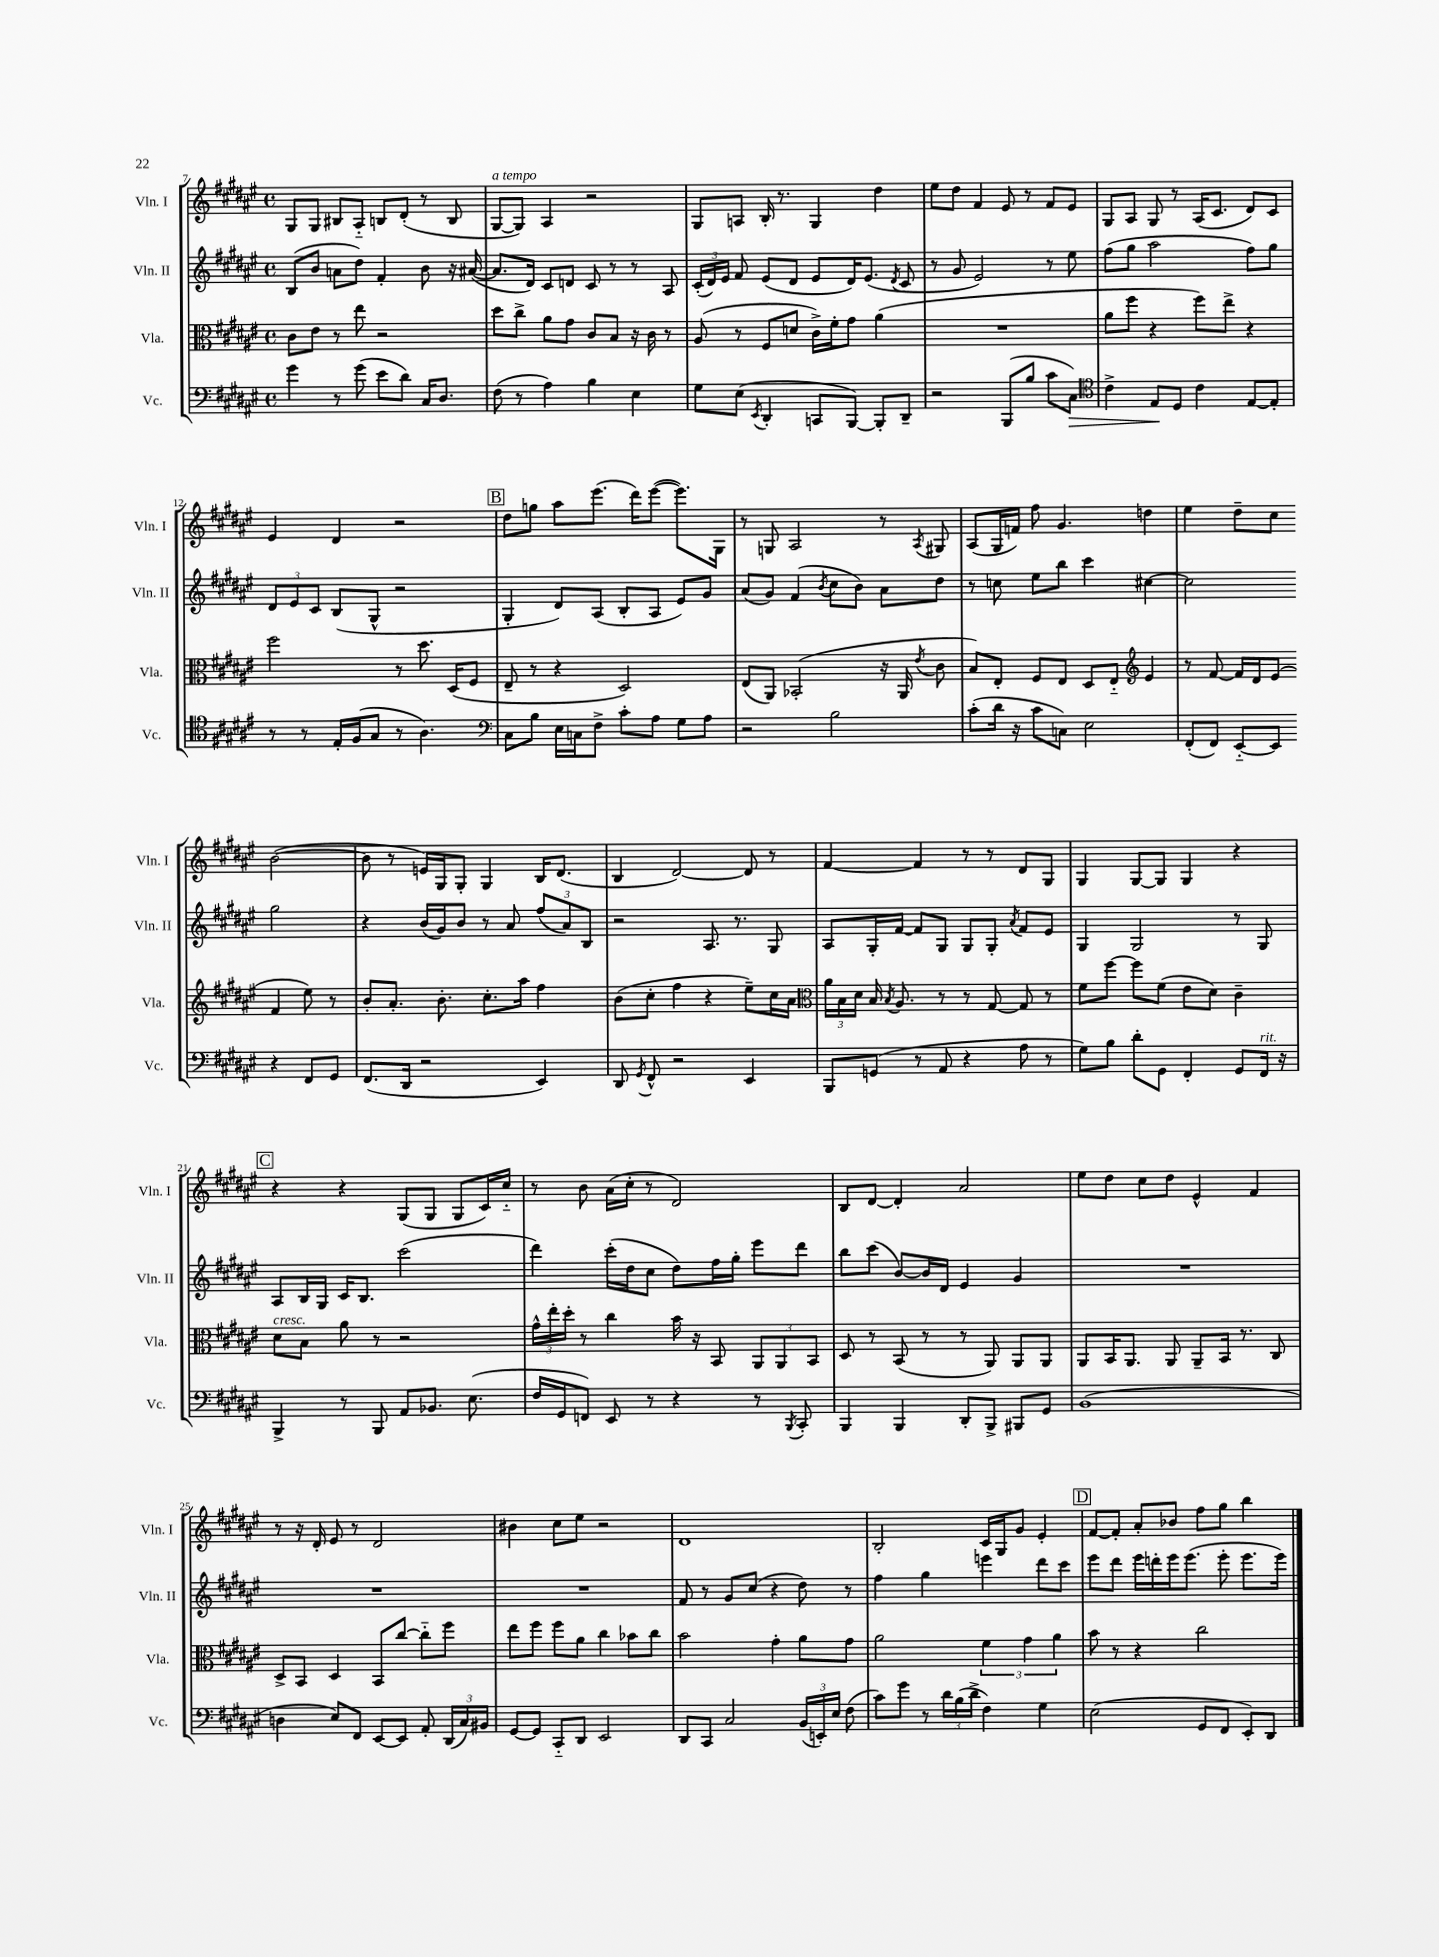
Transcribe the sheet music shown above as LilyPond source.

<<
\new StaffGroup <<
\new Staff = "s0" \with { instrumentName = "Vln. I" shortInstrumentName = "Vln. I" } {
    \clef treble \key fis \major \defaultTimeSignature \time 4/4
    \autoBeamOff gis8[ gis8] bis8[ ais8]-_ b8[ dis'8]-.( r8 b8 |
    gis8[~^\markup { \italic "a tempo" } gis8]) ais4 r2 |
    gis8[ a8] b16-. r8. gis4 dis''4 |
    eis''8[ dis''8] fis'4 eis'8 r8 fis'8[ eis'8] |
    gis8[ ais8] gis8 r8 ais16[( cis'8.] dis'8[) cis'8] |
    eis'4 dis'4 r2 |
    \mark \markup { \box "B" } dis''8[ g''8] ais''8[ eis'''8.]( dis'''16[) eis'''8]~( eis'''8.[) gis16] |
    r8 g8 ais2 r8 \acciaccatura { ais8 } gis8 |
    ais8[( gis16 f'16]) fis''8 gis'4. d''4 |
    eis''4 dis''8[-- cis''8] b'2~( |
    b'8 r8 e'16[) gis16 gis8]-. gis4 b16[ dis'8.]( |
    b4 dis'2~) dis'8 r8 |
    fis'4~ fis'4 r8 r8 dis'8[ gis8] |
    gis4 gis8[~ gis8] gis4 r4 |
    \mark \markup { \box "C" } r4 r4 gis8[( gis8] gis8[ cis'16) cis''16]-_ |
    r8 b'8 ais'16[( cis''16]-. r8 dis'2) |
    b8[ dis'8]~ dis'4-. ais'2 |
    eis''8[ dis''8] cis''8[ dis''8] eis'4-^ fis'4 |
    r8 r16 dis'16-. eis'8 r8 dis'2 |
    bis'4 cis''8[ eis''8] r2 |
    dis'1 |
    b2-. cis'16[ gis16 gis'8] eis'4-. |
    \mark \markup { \box "D" } fis'8[~ fis'8]-. ais'8[-. bes'8] fis''8[ gis''8] b''4 \bar "|." |
}
\new Staff = "s1" \with { instrumentName = "Vln. II" shortInstrumentName = "Vln. II" } {
    \clef treble \key fis \major \defaultTimeSignature \time 4/4
    \autoBeamOff b8[( b'8] a'8[ dis''8]) fis'4-. b'8 r16 ais'16~( |
    ais'8.[ dis'16]) cis'8[ d'8] cis'8 r8 r8 ais8 |
    \tuplet 3/2 { cis'16[-.( dis'16) eis'16] } fis'8 eis'8[( dis'8] eis'8[ dis'16) eis'8.]( \acciaccatura { dis'8 } cis'8 |
    r8 gis'8 eis'2) r8 eis''8 |
    fis''8[( gis''8] ais''2 fis''8[) gis''8] |
    \tuplet 3/2 { dis'8[ eis'8 cis'8] } b8[( gis8]-^ r2 |
    \mark \markup { \box "B" } gis4-. dis'8[) ais8]( b8[-. ais8] eis'8[) gis'8] |
    ais'8[( gis'8]) fis'4( \acciaccatura { b'8 } cis''8[ b'8]) ais'8[ dis''8] |
    r8 c''8 eis''8[ b''8] cis'''4 cis''4~ |
    cis''2 gis''2 |
    r4 b'16[( gis'16) b'8] r8 ais'8 \tuplet 3/2 { fis''8[( ais'8) b8] } |
    r2 ais8. r8. gis8 |
    ais8[ gis16-. fis'16]~ fis'8[ gis8] gis8[ gis8]-. \acciaccatura { ais'8 } fis'8[ eis'8] |
    gis4 gis2 r8 gis8 |
    \mark \markup { \box "C" } ais8[ b16 gis16] cis'16[ b8.] cis'''2( |
    dis'''4) cis'''16[-.( dis''16 cis''8] dis''8[) fis''16 gis''16]-. eis'''8[ dis'''8] |
    b''8[ cis'''8]( b'8[~) b'16 dis'16] eis'4 gis'4 |
    R1 |
    R1 |
    R1 |
    fis'8 r8 gis'8[ cis''8]( r4 dis''8) r8 |
    fis''4 gis''4 e'''4 dis'''8[ cis'''8] |
    \mark \markup { \box "D" } eis'''8[ dis'''8] eis'''16[ d'''16-. eis'''16 eis'''8.]( eis'''8-. eis'''8.[ eis'''16]) \bar "|." |
}
\new Staff = "s2" \with { instrumentName = "Vla." shortInstrumentName = "Vla." } {
    \clef alto \key fis \major \defaultTimeSignature \time 4/4
    \autoBeamOff cis'8[ eis'8] r8 eis''8 r2 |
    dis''8[ cis''8]-> ais'8[ gis'8] cis'8[ b8] r16 cis'16 r8 |
    ais8( r8 fis8[ d'8] cis'16[->) fis'16-. gis'8] ais'4( |
    R1 |
    ais'8[ fis''8] r4 fis''8[) eis''8]-> r4 |
    fis''2 r8 dis''8. dis16[( fis8] |
    \mark \markup { \box "B" } eis8-- r8 r4 dis2) |
    eis8[( ais,8]) bes,2-.( r16 ais,16 \acciaccatura { eis'8 } cis'8 |
    b8[) eis8]-. fis8[ eis8] dis8[ eis8]-_ \clef treble eis'4 |
    r8 fis'8~ fis'16[ dis'16 eis'8]( fis'4 eis''8) r8 |
    b'8[-. ais'8.]-. b'8.-. cis''8.[-. ais''16] fis''4 |
    b'8[( cis''8]-. fis''4 r4 eis''8[--) cis''16 ais'16] |
    \clef alto \tuplet 3/2 { ais'16[ b16 dis'16] } b16 \acciaccatura { b8 } ais8. r8 r8 gis8~ gis8 r8 |
    fis'8[ fis''8]~ fis''8[ fis'8]( eis'8[ dis'8]) cis'4-- |
    \mark \markup { \box "C" } dis'8[^\markup { \italic "cresc." } b8] ais'8 r8 r2 |
    \tuplet 3/2 { gis'16[-^ eis''16-. dis''16]-. } r8 cis''4 b'16 r16 b,8 \tuplet 3/2 { ais,8[ ais,8 b,8] } |
    dis8 r8 b,8( r8 r8 ais,8) ais,8[ ais,8] |
    ais,8[ b,16 ais,8.] ais,8 ais,8[-- b,16] r8. cis8 |
    dis8[-> b,8] dis4 b,8[ cis''8]~ cis''8[-_ fis''8] |
    eis''8[ fis''8] fis''8[ ais'8] cis''4 bes'8[ cis''8] |
    b'2 gis'4-. ais'8[ gis'8] |
    ais'2 \tuplet 3/2 { fis'4 gis'4 ais'4 } |
    \mark \markup { \box "D" } b'8 r8 r4 cis''2 \bar "|." |
}
\new Staff = "s3" \with { instrumentName = "Vc." shortInstrumentName = "Vc." } {
    \clef bass \key fis \major \defaultTimeSignature \time 4/4
    \autoBeamOff gis'4 r8 gis'8( eis'8[ dis'8]) cis16[ dis8.] |
    fis8( r8 ais4) b4 eis4 |
    gis8[ eis8]( \acciaccatura { eis,8 } dis,4-. c,8[ b,,8]~) b,,8[-. dis,8]-- |
    r2 b,,8[( b8] cis'8[ cis8]\>) |
    \clef tenor cis'4-> eis8[\! dis8] cis'4 eis8[~ eis8]-. |
    r8 r8 eis16[-. fis16( gis8] r8 ais4.) |
    \mark \markup { \box "B" } \clef bass cis8[ b8] eis16[ c16 fis8]-> cis'8[-. ais8] gis8[ ais8] |
    r2 b2 |
    cis'8[-.( dis'16] r16 cis'8[ c8]) eis2 |
    fis,8[-.( fis,8]) eis,8[~-_ eis,8] r4 fis,8[ gis,8] |
    fis,8.[( dis,16] r2 eis,4) |
    dis,8 \acciaccatura { gis,8 } fis,8-^ r2 eis,4 |
    b,,8[ g,8]( r8 ais,8 r4 ais8 r8 |
    gis8[) b8] dis'8[-. gis,8] fis,4-. gis,8[ fis,16]^\markup { \italic "rit." } r16 |
    \mark \markup { \box "C" } b,,4-> r8 b,,8 ais,8[ bes,8.] eis8.( |
    fis16[ gis,16 f,8]) eis,8 r8 r4 r8 \acciaccatura { b,,8 } cis,8-. |
    b,,4 b,,4 dis,8[-. b,,8]-> bis,,8[ gis,8] |
    b,1( |
    d4 eis8[) fis,8] eis,8[~ eis,8] ais,8-. \tuplet 3/2 { dis,16[( cis16) bis,16] } |
    gis,8[~ gis,8] cis,8[-_ dis,8] eis,2 |
    dis,8[ cis,8] cis2 \tuplet 3/2 { b,16[( e,16-.) eis16] } fis8( |
    cis'8[) gis'8] r8 \tuplet 3/2 { dis'16[ b16( dis'16]-> } fis4) gis4 |
    \mark \markup { \box "D" } eis2( gis,8[ fis,8] eis,8[-.) dis,8] \bar "|." |
}
>>
>>
\layout { \context { \Score currentBarNumber = #7 } }
